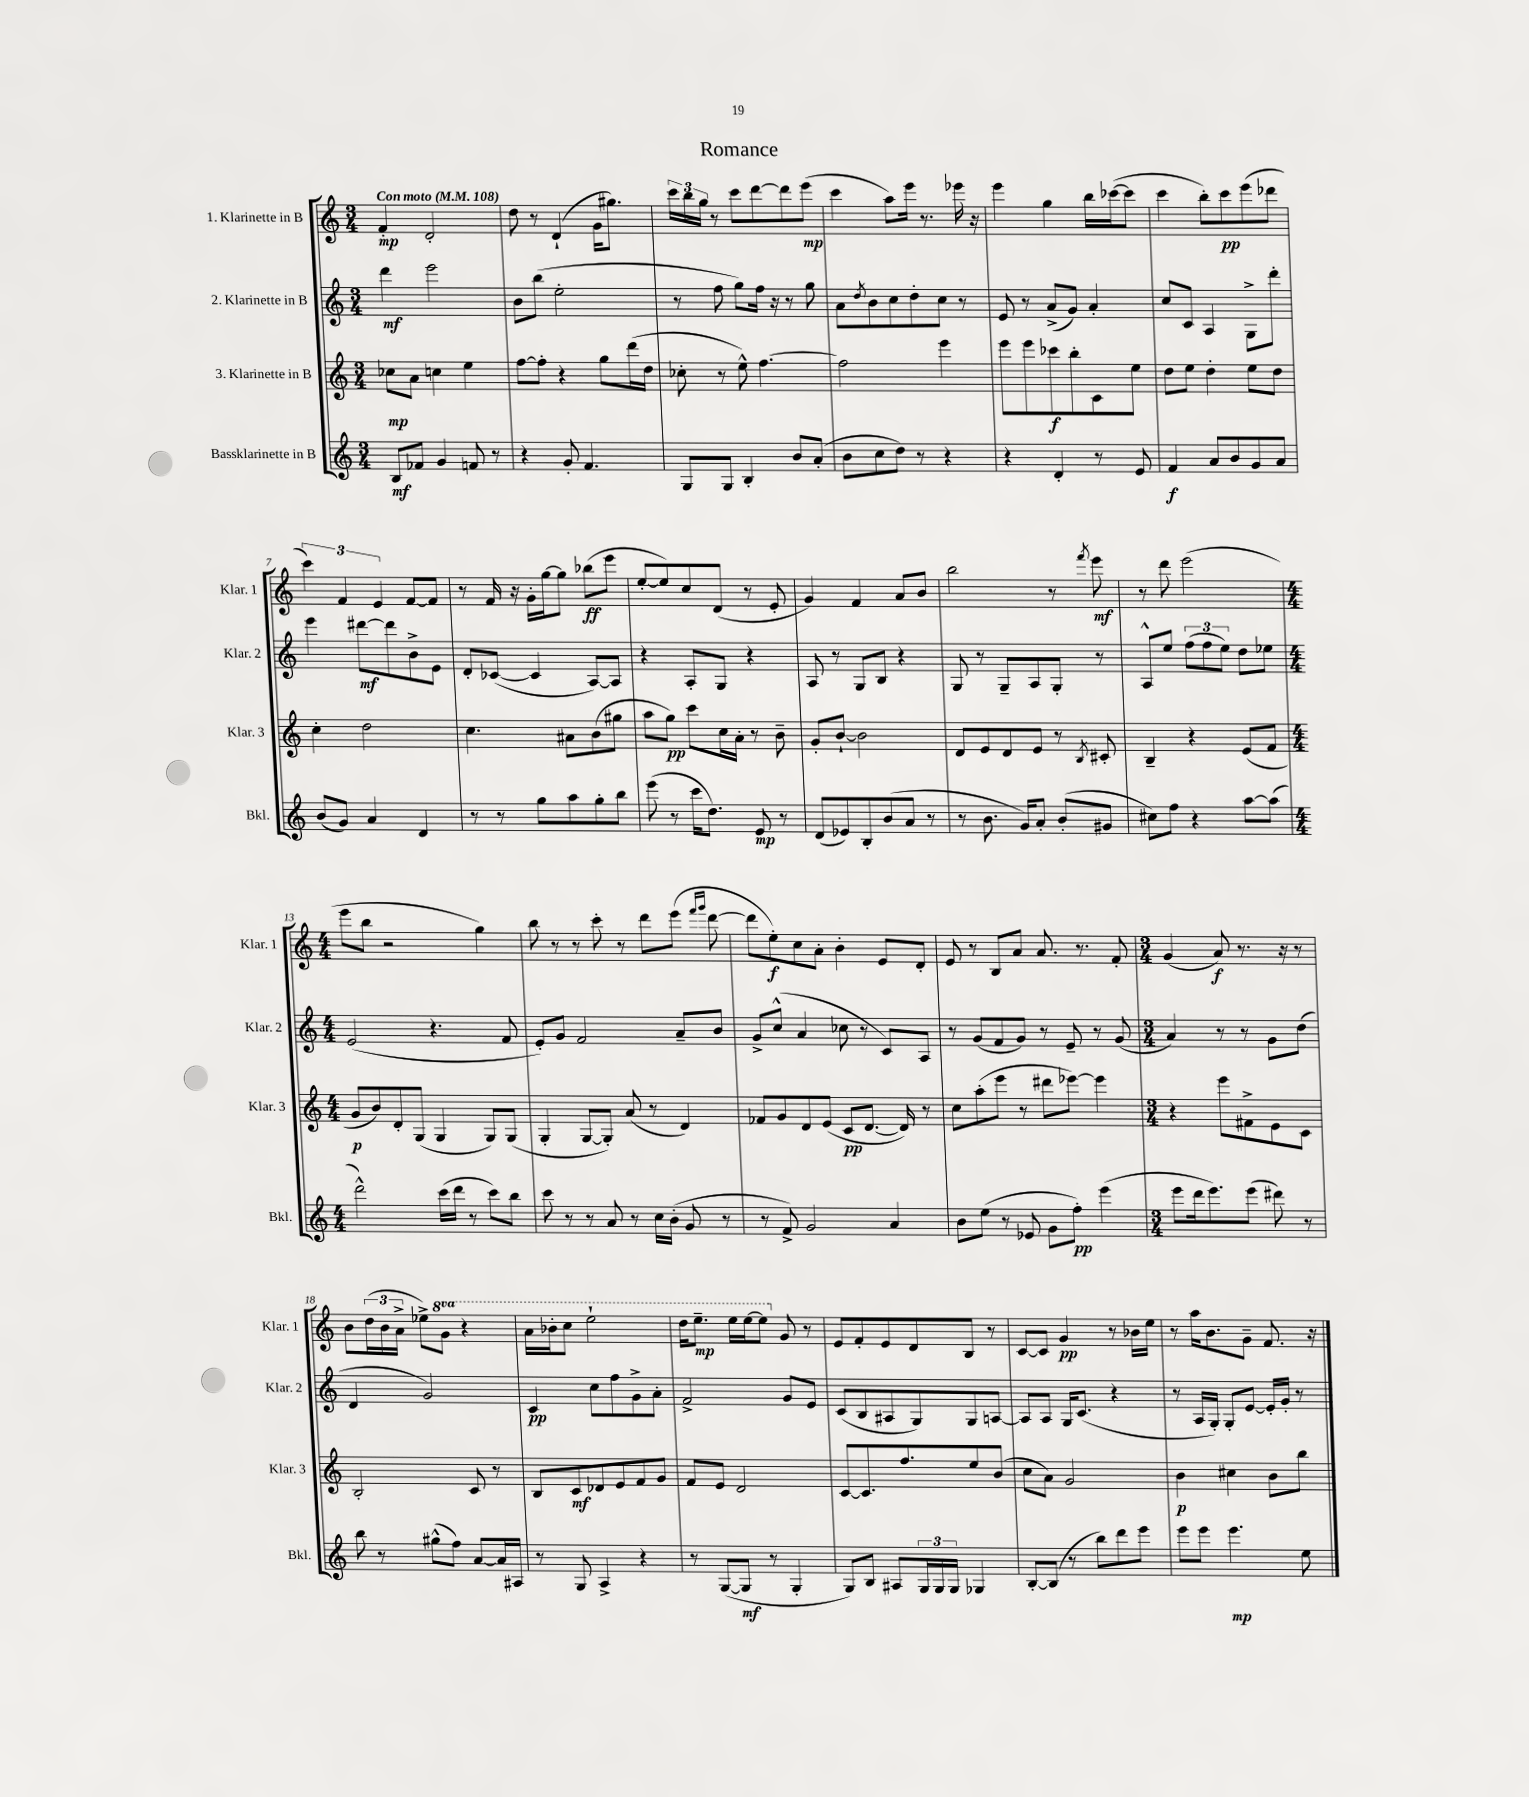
\header { title = "Romance" }
<<
\new StaffGroup <<
\new Staff = "s0" \with { instrumentName = "1. Klarinette in B" shortInstrumentName = "Klar. 1" } {
    \clef treble \key c \major \numericTimeSignature \time 3/4 \set Staff.ottavationMarkups = #ottavation-simple-ordinals \tempo "Con moto" 4 = 108
    f'4-.\mp d'2-. |
    d''8 r8 d'4-!( g'16 gis''8.) |
    \tuplet 3/2 { c'''16 b''16 g''16 } r8 c'''8 d'''8~ d'''8 e'''8\mp( |
    c'''4 a''8) e'''16 r8. ees'''16 r16 |
    e'''4 g''4 b''16 ces'''16~( ces'''8 |
    c'''4 b''8-.) c'''8\pp e'''8( des'''8 |
    \tuplet 3/2 { c'''4) f'4 e'4 } f'8~ f'8 |
    r8 f'16 r16 g'16-. g''16~ g''8 bes''8\ff( e'''8 |
    e''8~-. e''8) c''8 d'8( r8 e'8-. |
    g'4) f'4 a'8 b'8 |
    b''2 r8 \acciaccatura { f'''8 } e'''8\mf |
    r8 d'''8 e'''2( |
    \numericTimeSignature \time 4/4 e'''8 b''8 r2 g''4) |
    b''8 r8 r8 c'''8-. r8 d'''8 e'''8( \grace { f'''16 g'''16 } d'''8~ |
    d'''8 e''8-.\f) c''8 a'8-. b'4-. e'8 d'8-. |
    e'8 r8 b8 a'8 a'8. r8. f'8-. |
    \numericTimeSignature \time 3/4 g'4( a'8\f) r8. r16 r8 |
    b'8 \tuplet 3/2 { d''16( b'16 a'16-> } ees''8->) \ottava #1 g''8 r4 |
    a''16 bes''16-. c'''8 e'''2-! |
    d'''16 e'''8.--\mp e'''16 e'''16~ e'''8 \ottava #0 g'8 r8 |
    e'8 f'8-. e'8 d'8 b8 r8 |
    c'8~ c'8 g'4\pp r8 bes'16 e''16 |
    r8 a''16 b'8. g'8-- f'8. r16 \bar "|." |
}
\new Staff = "s1" \with { instrumentName = "2. Klarinette in B" shortInstrumentName = "Klar. 2" } {
    \clef treble \key c \major \numericTimeSignature \time 3/4
    d'''4\mf e'''2 |
    b'8 b''8( e''2-. |
    r8 f''8 g''8) f''16 r16 r8 g''8 |
    a'8 \acciaccatura { d''8 } b'8 c''8 d''8-. c''8 r8 |
    e'8 r8 a'8->( g'8) a'4-. |
    c''8 c'8 a4 g8-> d'''8-. |
    e'''4 dis'''8~\mf dis'''8 b'8-> e'8 |
    d'8-. ces'8~( ces'4 a8~) a8 |
    r4 a8-. g8 r4 |
    a8 r8 g8 b8 r4 |
    g8 r8 g8-- a8 g8-. r8 |
    a8-^ e''8 \tuplet 3/2 { f''8( f''8 e''8) } d''8 ees''8 |
    \numericTimeSignature \time 4/4 e'2( r4. f'8 |
    e'8-.) g'8 f'2 a'8-- b'8 |
    g'8-> c''8-^( a'4 ces''8 r8 c'8) a8 |
    r8 g'8( f'8 g'8) r8 e'8-- r8 g'8( |
    \numericTimeSignature \time 3/4 a'4) r8 r8 g'8 d''8( |
    d'4 g'2) |
    c'4\pp c''8 f''8 g'8-> a'8-. |
    f'2-> g'8 e'8 |
    c'8( b8 ais8 g8) g8 a8~ |
    a8 a8 g16 c'8.( r4 |
    r8 a16 g16-.) g8-. e'8~ e'16-. g'16-. r8 \bar "|." |
}
\new Staff = "s2" \with { instrumentName = "3. Klarinette in B" shortInstrumentName = "Klar. 3" } {
    \clef treble \key c \major \numericTimeSignature \time 3/4
    ces''8\mp a'8 c''4 e''4 |
    f''8~ f''8-. r4 g''8 d'''16( d''16 |
    ces''8-. r8 e''8-^) f''4.~ |
    f''2 e'''4 |
    e'''8 e'''8 ces'''8\f b''8-. c'8 e''8 |
    d''8 e''8 d''4-. e''8 d''8 |
    c''4-. d''2 |
    c''4. ais'8 b'8( gis''8 |
    a''8 g''8\pp) c'''8 c''16 a'16-. r8 b'8-- |
    g'8-. b'8~-! b'2 |
    d'8 e'8 d'8 e'8 r8 \acciaccatura { b8 } cis'8-. |
    b4-- r4 e'8( f'8 |
    \numericTimeSignature \time 4/4 g'8\p b'8) d'8-. g8( g4 g8) g8( |
    g4-. g8~ g8-.) a'8( r8 d'4) |
    fes'8 g'8 d'8 e'8( c'8\pp d'8.~ d'16) r8 |
    c''8 a''8-.( e'''8 r8 dis'''8 ees'''8~) ees'''4 |
    \numericTimeSignature \time 3/4 r4 e'''8 fis'8-> e'8 c'8 |
    b2-. c'8 r8 |
    b8 c'8\mf des'8 e'8 f'8 g'8 |
    f'8 e'8 d'2 |
    c'8~ c'8. f''8. e''8 b'8( |
    c''8 a'8) g'2 |
    b'4\p cis''4 b'8 b''8 \bar "|." |
}
\new Staff = "s3" \with { instrumentName = "Bassklarinette in B" shortInstrumentName = "Bkl." } {
    \clef treble \key c \major \numericTimeSignature \time 3/4
    b8\mf fes'8 g'4 f'8 r8 |
    r4 g'8-. f'4. |
    g8 g8 b4-. b'8 a'8-.( |
    b'8 c''8 d''8) r8 r4 |
    r4 d'4-. r8 e'8 |
    f'4\f a'8 b'8 g'8 a'8 |
    b'8( g'8) a'4 d'4 |
    r8 r8 g''8 a''8 g''8-. b''8 |
    e'''8( r8 c'''16 d''8.) e'8\mp r8 |
    d'8( ees'8) b8-. b'8( a'8 r8 |
    r8 b'8. g'16) a'8-. b'8-.( gis'8 |
    cis''8) f''8 r4 a''8~ a''8( |
    \numericTimeSignature \time 4/4 d'''2-^) c'''16( d'''16 r8 c'''8) b''8 |
    c'''8 r8 r8 a'8 r8 c''16 b'16-.( g'8 r8 |
    r8 f'8->) g'2 a'4 |
    b'8 e''8( r8 ees'8 g'8 f''8-.\pp) e'''4( |
    \numericTimeSignature \time 3/4 e'''8 d'''16 e'''8.) e'''8( dis'''8) r8 |
    b''8 r8 gis''8-^( f''8) a'8~ a'16 ais16 |
    r8 g8 a4-> r4 |
    r8 g8~( g8\mf r8 g4-. |
    g8) b8 ais8 \tuplet 3/2 { g16 g16 g16 } ges4 |
    b8~-. b8( r8 b''8) d'''8 e'''8 |
    e'''8 e'''8 e'''4.\mp e''8 \bar "|." |
}
>>
>>
